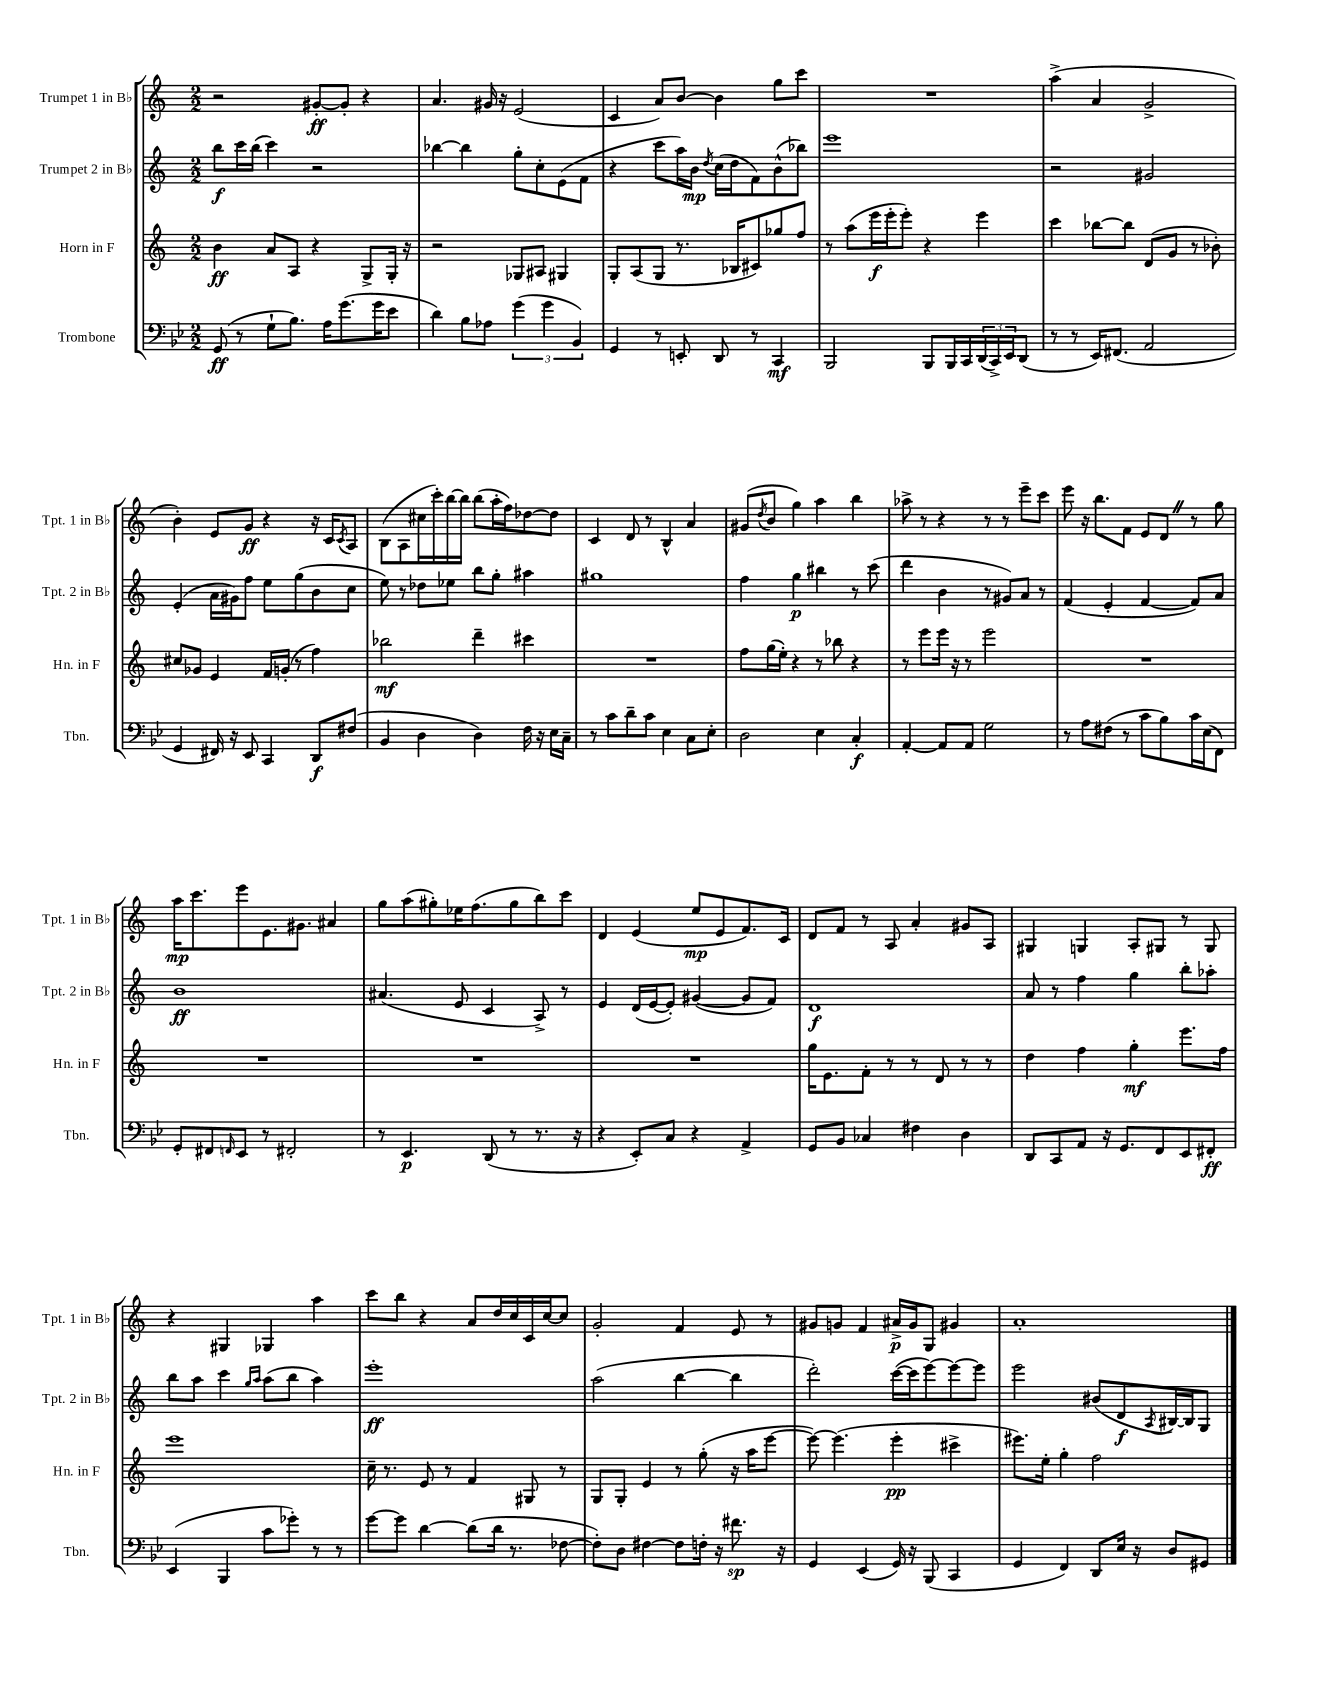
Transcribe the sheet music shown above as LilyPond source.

<<
\new StaffGroup <<
\new Staff = "s0" \with { instrumentName = "Trumpet 1 in Bb" shortInstrumentName = "Tpt. 1 in Bb" } {
    \clef treble \key c \major \numericTimeSignature \time 2/2
    r2 gis'8~-.\ff gis'8-. r4 |
    a'4. gis'16 r16 e'2( |
    c'4 a'8) b'8~ b'4 g''8 c'''8 |
    R1 |
    a''4->( a'4 g'2-> |
    b'4-.) e'8 g'8\ff r4 r16 c'16 \acciaccatura { c'8 } a8 |
    b8( a8 cis''16 c'''16-.) b''16~ b''16 b''8( a''16-. f''16) des''8~ des''8 |
    c'4 d'8 r8 b4-^ a'4 |
    gis'8( \acciaccatura { d''8 } b'8 g''4) a''4 b''4 |
    aes''8-> r8 r4 r8 r8 e'''8-- c'''8 |
    e'''8 r16 b''8. f'8 e'8 d'8 \once \override BreathingSign.text = \markup { \musicglyph "scripts.caesura.straight" } \breathe r8 g''8 |
    a''16\mp c'''8. e'''8 e'8. gis'8. ais'4 |
    g''8 a''8( gis''8-.) ees''16 f''8.( gis''8 b''8) c'''8 |
    d'4 e'4( e''8\mp e'8 f'8.) c'16 |
    d'8 f'8 r8 a8 a'4-. gis'8 a8 |
    gis4 g4 a8-. gis8 r8 gis8 |
    r4 gis4 ges4 a''4 |
    c'''8 b''8 r4 a'8 d''16 c''16 c'16 c''16~ c''8 |
    g'2-. f'4 e'8 r8 |
    gis'8 g'8 f'4 ais'16->\p g'16 g8 gis'4 |
    a'1-. \bar "|." |
}
\new Staff = "s1" \with { instrumentName = "Trumpet 2 in Bb" shortInstrumentName = "Tpt. 2 in Bb" } {
    \clef treble \key c \major \numericTimeSignature \time 2/2
    b''8\f c'''16 b''16( c'''4) r2 |
    bes''4~ bes''4 g''8-. c''8-. e'8( f'8 |
    r4 c'''8 a''16) b'16\mp \acciaccatura { d''8 } c''16( d''16 f'8) b'8-^( bes''8) |
    e'''1 |
    r2 gis'2 |
    e'4-.( a'16 gis'16) f''8 e''8 g''8( b'8 c''8 |
    e''8) r8 des''8 ees''8 b''8 g''8-. ais''4 |
    gis''1 |
    f''4 g''4\p bis''4 r8 c'''8( |
    d'''4 b'4 r8 gis'8) a'8 r8 |
    f'4( e'4-. f'4~ f'8) a'8 |
    b'1\ff |
    ais'4.( e'8 c'4 a8->) r8 |
    e'4 d'16( e'16~ e'8-.) gis'4~( gis'8 f'8) |
    d'1\f |
    a'8 r8 f''4 g''4 b''8-. aes''8-. |
    b''8 a''8 c'''4 \grace { g''16 a''16 } a''8( b''8 a''4) |
    e'''1-.\ff |
    a''2( b''4~ b''4 |
    d'''2-.) c'''16~( c'''16 e'''8~) e'''8~ e'''8 |
    e'''2 bis'8( d'8\f \acciaccatura { a8 } bis16~) bis16 g8 \bar "|." |
}
\new Staff = "s2" \with { instrumentName = "Horn in F" shortInstrumentName = "Hn. in F" } {
    \clef treble \key c \major \numericTimeSignature \time 2/2
    b'4\ff a'8 a8 r4 g8-> g16-. r16 |
    r2 ges8 ais8 gis4 |
    g8-. a8( g8 r8. bes16 cis'8) ges''8 f''8 |
    r8 a''8( e'''16\f e'''16-. e'''8-.) r4 e'''4 |
    c'''4 bes''8~ bes''8 d'8( g'8 r8 bes'8-.) |
    cis''8 ges'8 e'4 f'16 g'16-.( r8 f''4) |
    bes''2\mf d'''4-- cis'''4 |
    R1 |
    f''8 g''16( e''16-.) r4 r8 bes''8 r4 |
    r8 e'''8 e'''16 r16 r8 e'''2 |
    R1 |
    R1 |
    R1 |
    R1 |
    g''16 e'8. f'8-. r8 r8 d'8 r8 r8 |
    d''4 f''4 g''4-.\mf e'''8. f''16 |
    e'''1 |
    c''16-- r8. e'8 r8 f'4 gis8 r8 |
    g8 g8-. e'4 r8 g''8-.( r16 a''16 e'''8~ |
    e'''8~) e'''4.( e'''4-.\pp cis'''4-> |
    eis'''8.) e''16-. g''4-. f''2 \bar "|." |
}
\new Staff = "s3" \with { instrumentName = "Trombone" shortInstrumentName = "Tbn." } {
    \clef bass \key bes \major \numericTimeSignature \time 2/2
    g,8\ff( r8 g8-! bes8.) a16 g'8.( g'16 ees'8 |
    d'4) bes8 aes8 \tuplet 3/2 { g'4( g'4 bes,4) } |
    g,4 r8 e,8-. d,8 r8 c,4\mf |
    bes,,2 bes,,8 bes,,16 c,16 \tuplet 3/2 { d,16( c,16->) ees,16 } d,8( |
    r8 r8 ees,16) fis,8.( a,2 |
    g,4 fis,16) r16 ees,8 c,4 d,8\f fis8( |
    bes,4 d4 d4) f16 r16 ees16 c16-- |
    r8 c'8 d'8-- c'8 ees4 c8 ees8-. |
    d2 ees4 c4-.\f |
    a,4~-. a,8 a,8 g2 |
    r8 a8 fis8( r8 c'8 bes8) c'16 ees16( f,8) |
    g,8-. fis,8 \grace { f,16 } ees,8 r8 fis,2-. |
    r8 ees,4.\p d,8( r8 r8. r16 |
    r4 ees,8-.) c8 r4 a,4-> |
    g,8 bes,8 ces4 fis4 d4 |
    d,8 c,8 a,8 r16 g,8. f,8 ees,8 fis,8-.\ff |
    ees,4( bes,,4 c'8 ges'8-.) r8 r8 |
    g'8~ g'8 d'4~ d'8( d'16 r8. fes8~ |
    fes8-.) d8 fis4~ fis8 f16-. r16 fis'8.\sp r16 |
    g,4 ees,4( g,16) r16 bes,,8( c,4 |
    g,4 f,4) d,8 ees16 r16 d8 gis,8 \bar "|." |
}
>>
>>
\layout { \context { \Score \remove "Bar_number_engraver" } }
